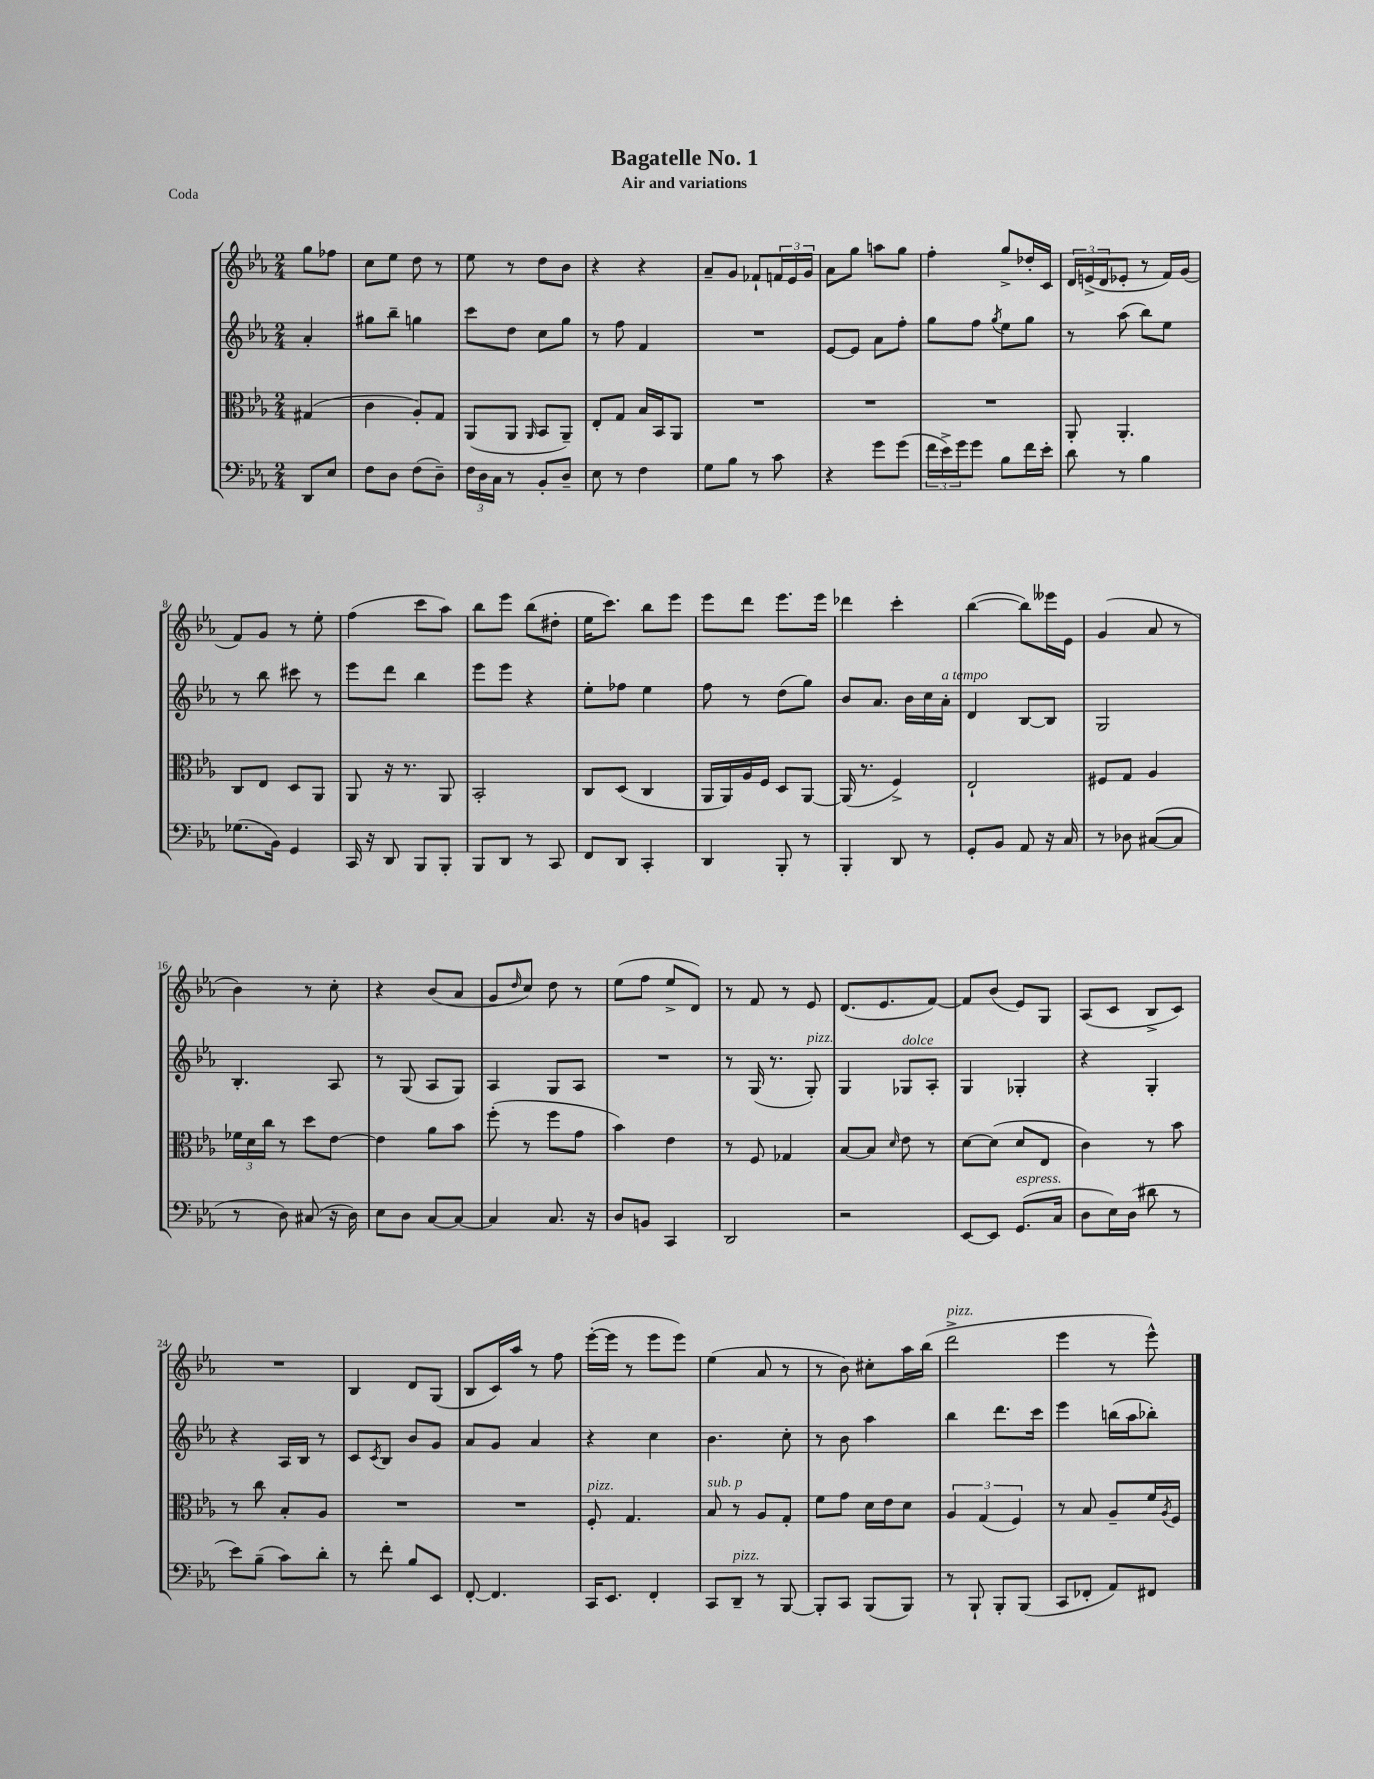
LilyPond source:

\header { title = "Bagatelle No. 1" subtitle = "Air and variations" piece = "Coda" }
<<
\new StaffGroup <<
\new Staff = "s0" {
    \clef treble \key ees \major \numericTimeSignature \time 2/4 \partial 4
    g''8 fes''8 |
    c''8 ees''8 d''8 r8 |
    ees''8 r8 d''8 bes'8 |
    r4 r4 |
    aes'8-- g'8 fes'8-! \tuplet 3/2 { f'16 ees'16 g'16 } |
    aes'8 g''8 a''8 g''8 |
    f''4-. g''8-> des''16-. c'16 |
    \tuplet 3/2 { d'16 e'16->( d'16 } ees'8-. r8 f'16) g'16( |
    f'8) g'8 r8 ees''8-. |
    f''4( c'''8 aes''8) |
    bes''8 ees'''8 bes''8( dis''8-. |
    ees''16 c'''8.) bes''8 ees'''8 |
    ees'''8 d'''8 ees'''8. ees'''16 |
    des'''4 c'''4-. |
    bes''4~( bes''8) eeses'''16 ees'16 |
    g'4( aes'8 r8 |
    bes'4) r8 c''8-. |
    r4 bes'8( aes'8 |
    g'8 \grace { d''16 } c''8) d''8 r8 |
    ees''8( f''8 ees''8-> d'8) |
    r8 f'8 r8 ees'8 |
    d'8.( ees'8. f'8~) |
    f'8 bes'8( ees'8) g8 |
    aes8( c'8 bes8-> c'8) |
    R2 |
    bes4 d'8 g8( |
    bes8 c'16) aes''16 r8 f''8 |
    ees'''16~-.( ees'''16 r8 ees'''8 ees'''8) |
    ees''4( aes'8 r8 |
    r8 bes'8) cis''8-. aes''16 bes''16( |
    d'''2->^\markup { \italic "pizz." } |
    ees'''4 r8 ees'''8-^) \bar "|." |
}
\new Staff = "s1" {
    \clef treble \key ees \major \numericTimeSignature \time 2/4 \partial 4
    aes'4-. |
    gis''8 bes''8-- g''4 |
    c'''8 d''8 c''8 g''8 |
    r8 f''8 f'4 |
    R2 |
    ees'8~ ees'8 aes'8 f''8-. |
    g''8 f''8 \acciaccatura { g''8 } ees''8 g''8 |
    r8 aes''8( bes''8) ees''8 |
    r8 bes''8 cis'''8 r8 |
    ees'''8 d'''8 bes''4 |
    ees'''8 ees'''8 r4 |
    ees''8-. fes''8 ees''4 |
    f''8 r8 d''8( g''8) |
    bes'8 aes'8. bes'16 c''16 aes'16-.^\markup { \italic "a tempo" } |
    d'4 bes8~ bes8 |
    g2 |
    bes4.-. aes8 |
    r8 g8( aes8 g8) |
    aes4 g8 aes8 |
    R2 |
    r8 g16( r8. g8-.^\markup { \italic "pizz." }) |
    g4 ges8^\markup { \italic "dolce" } aes8-. |
    g4 ges4-. |
    r4 g4-. |
    r4 aes16 bes16 r8 |
    c'8 \acciaccatura { c'8 } bes8 bes'8 g'8 |
    aes'8 g'8 aes'4 |
    r4 c''4 |
    bes'4. c''8-. |
    r8 bes'8 aes''4 |
    bes''4 d'''8. c'''16 |
    ees'''4 b''16( aes''16 bes''8-.) \bar "|." |
}
\new Staff = "s2" {
    \clef alto \key ees \major \numericTimeSignature \time 2/4 \partial 4
    gis4( |
    c'4 aes8-.) g8 |
    aes,8( aes,8 \grace { aes,16 } bes,8 aes,8--) |
    ees8-. g8 bes16 bes,16 aes,8 |
    R2 |
    R2 |
    R2 |
    aes,8-. aes,4.-. |
    c8 ees8 d8 aes,8 |
    aes,8 r16 r8. aes,8 |
    bes,2-. |
    c8 d8( c4 |
    aes,16 aes,16) aes16 f16 d8 aes,8~ |
    aes,16( r8. f4->) |
    ees2-! |
    fis8 g8 aes4 |
    \tuplet 3/2 { fes'16 d'16 c''16 } r8 d''8 ees'8~ |
    ees'4 aes'8 bes'8 |
    f''8-.( r8 f''8 g'8 |
    bes'4) ees'4 |
    r8 f8 ges4 |
    bes8~ bes8 \grace { d'16 } ees'8 r8 |
    d'8~ d'8( d'8 ees8 |
    c'4) r8 bes'8 |
    r8 c''8 bes8-. aes8 |
    R2 |
    R2 |
    f8-.^\markup { \italic "pizz." } g4. |
    bes8^\markup { \italic "sub. p" } r8 aes8 g8-. |
    f'8 g'8 d'16 ees'16 d'8 |
    \tuplet 3/2 { aes4 g4( f4) } |
    r8 bes8 aes8-- f'16 \acciaccatura { aes8 } f16 \bar "|." |
}
\new Staff = "s3" {
    \clef bass \key ees \major \numericTimeSignature \time 2/4 \partial 4
    d,8 ees8 |
    f8 d8 f8( d8--) |
    \tuplet 3/2 { f16 d16 c16 } r8 bes,8-. d8-- |
    ees8 r8 f4 |
    g8 bes8 r8 c'8 |
    r4 g'8 g'8( |
    \tuplet 3/2 { f'16 ees'16->) g'16 } g'8 bes8 f'16 ees'16-. |
    d'8 r8 bes4 |
    ges8.( bes,16) g,4 |
    c,16 r16 d,8 bes,,8 bes,,8-. |
    bes,,8 d,8 r8 c,8 |
    f,8 d,8 c,4-. |
    d,4 bes,,8-. r8 |
    bes,,4-. d,8 r8 |
    g,8-. bes,8 aes,8 r16 c16 |
    r8 des8 cis8~( cis8 |
    r8 d8) cis8( r16 d16) |
    ees8 d8 c8~ c8~ |
    c4 c8. r16 |
    d8 b,8 c,4 |
    d,2 |
    r2 |
    ees,8~ ees,8 g,8.^\markup { \italic "espress." }( c16 |
    d8 ees16) d16( dis'8 r8 |
    ees'8) bes8--( c'8) d'8-. |
    r8 f'8-. bes8 ees,8 |
    f,8~-. f,4. |
    c,16 ees,8. f,4-. |
    c,8 d,8--^\markup { \italic "pizz." } r8 bes,,8~ |
    bes,,8-. c,8 bes,,8( bes,,8) |
    r8 bes,,8-! bes,,8-. bes,,8( |
    c,8 fes,8-. aes,8) fis,8 \bar "|." |
}
>>
>>
